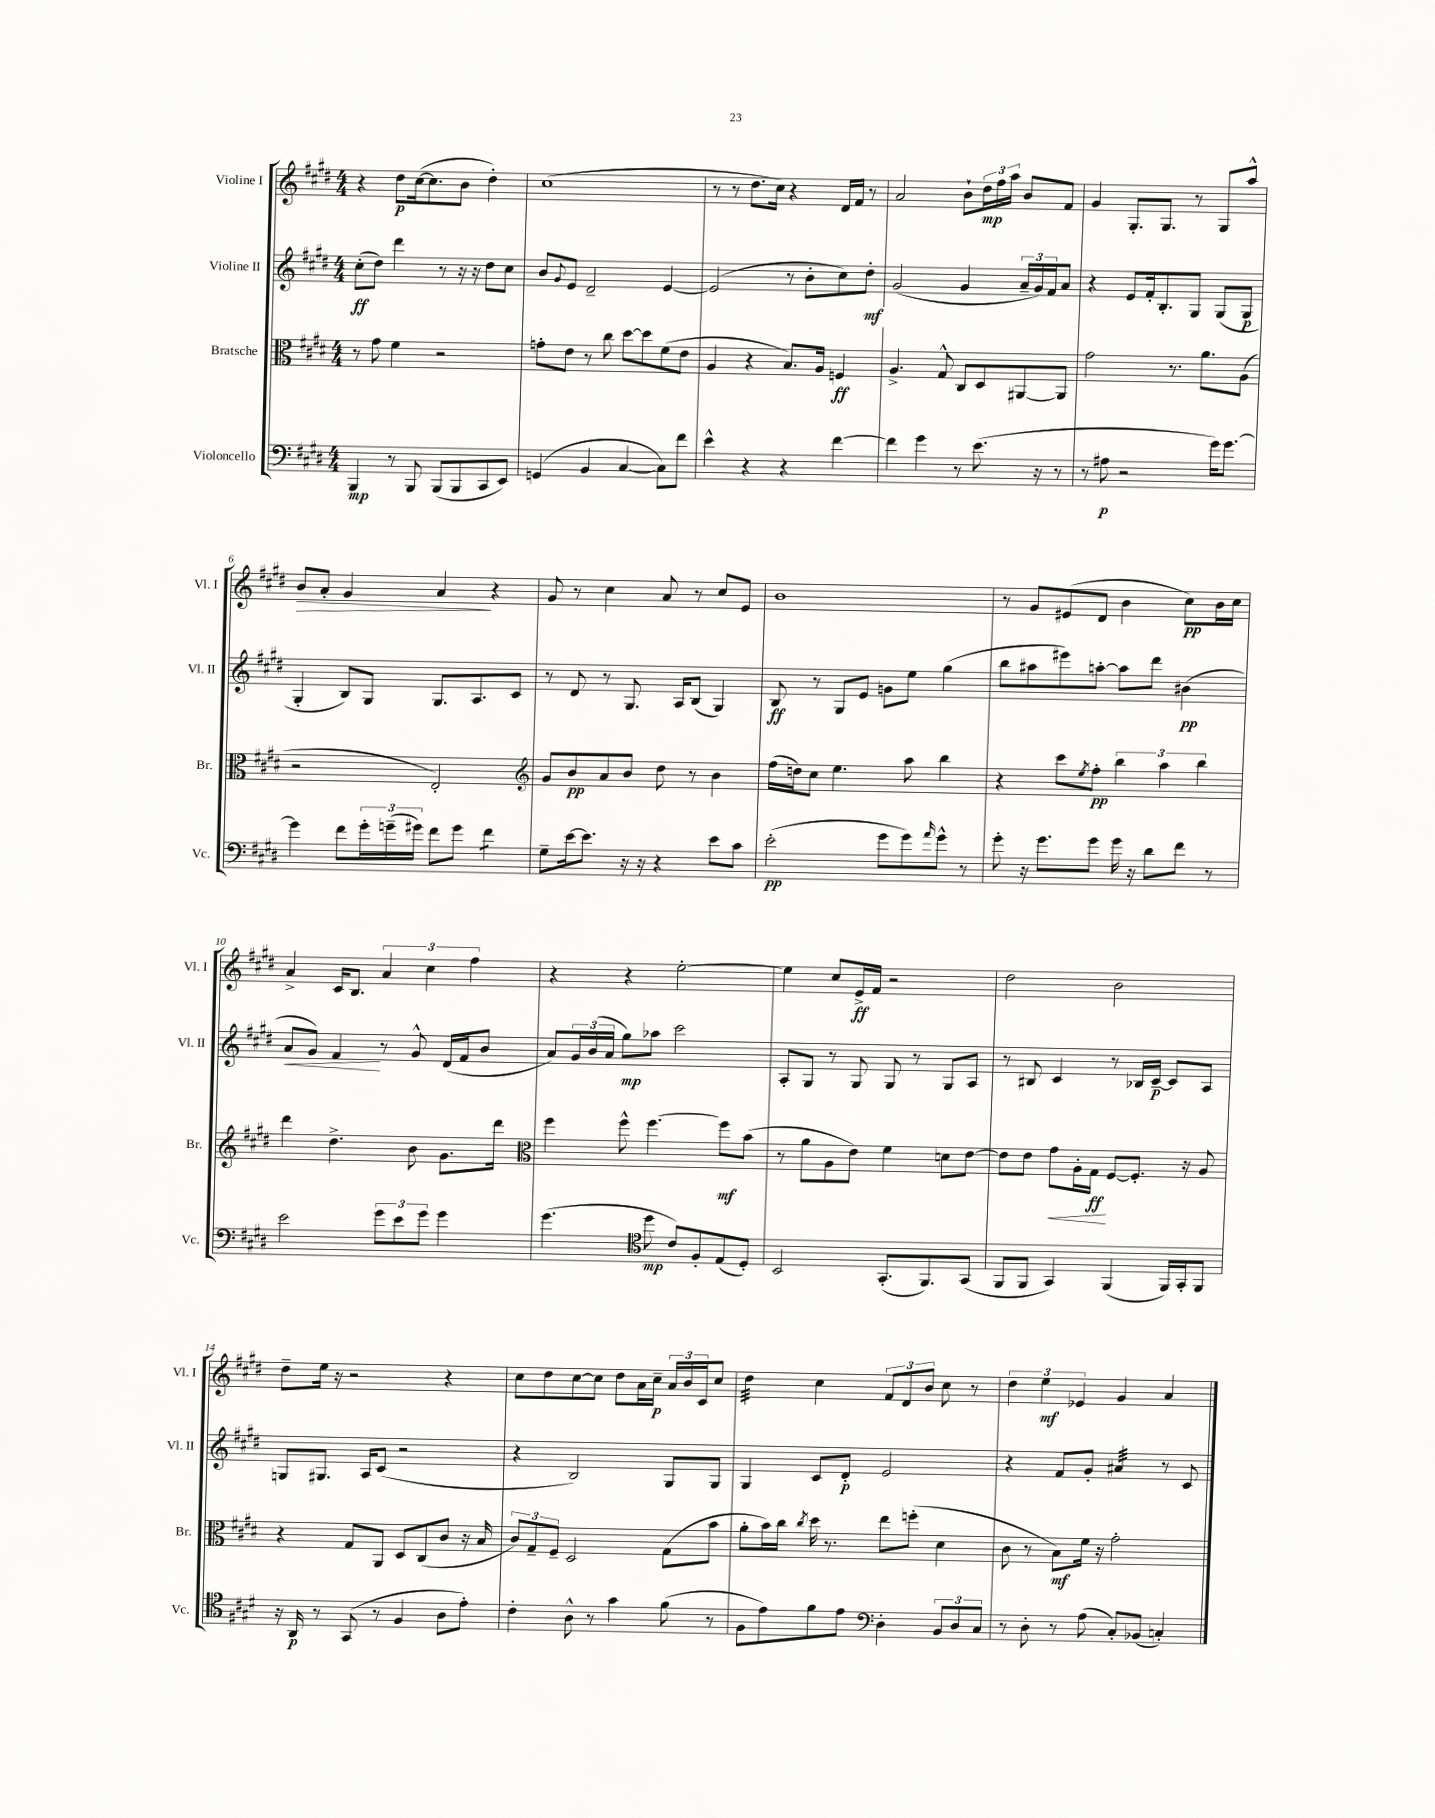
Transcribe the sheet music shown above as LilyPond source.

<<
\new StaffGroup <<
\new Staff = "s0" \with { instrumentName = "Violine I" shortInstrumentName = "Vl. I" } {
    \clef treble \key e \major \numericTimeSignature \time 4/4
    r4 dis''8\p cis''16~( cis''8. b'8 dis''4-.) |
    cis''1( |
    r8 r8 dis''8. cis''16) r4 dis'16 fis'16 r8 |
    a'2 b'8-! \tuplet 3/2 { dis''16\mp fis''16 a''16 } b'8 fis'8 |
    gis'4 gis8.-. gis8. r8 gis8 a''8-^ |
    b'8\> a'8-. gis'4 a'4\! r4 |
    gis'8 r8 cis''4 a'8 r8 cis''8 e'8 |
    b'1 |
    r8 gis'8 eis'8( dis'8 b'4 cis''8\pp) b'16 cis''16 |
    a'4-> cis'16 b8. \tuplet 3/2 { a'4 cis''4 fis''4 } |
    r4 r4 e''2~-. |
    e''4 cis''8 e'16->\ff fis'16 r2 |
    dis''2 b'2 |
    dis''8-- e''16 r16 r2 r4 |
    cis''8 dis''8 cis''8~ cis''8 dis''8 a'16 cis''16--\p \tuplet 3/2 { a'16 b'16 cis'16 } cis''8 |
    dis''4:32 cis''4 \tuplet 3/2 { fis'8 dis'8 b'8 } cis''8 r8 |
    \tuplet 3/2 { dis''4 e''4\mf ees'4 } gis'4 a'4 \bar "|." |
}
\new Staff = "s1" \with { instrumentName = "Violine II" shortInstrumentName = "Vl. II" } {
    \clef treble \key e \major \numericTimeSignature \time 4/4
    cis''8-.\ff( dis''8) dis'''4 r8 r16 r16 dis''8 cis''8 |
    b'8 \appoggiatura { gis'8 } e'8 dis'2-- e'4~ |
    e'2( r8 b'8-. cis''8) dis''8-.\mf |
    gis'2( gis'4 \tuplet 3/2 { a'16-- gis'16) fis'16 } a'8 |
    r4 e'8 fis'16-. b8.-. gis8 gis8( gis8\p |
    gis4-. b8) gis8 gis8. a8. cis'8 |
    r8 dis'8 r8 gis8. a16 b8( gis4) |
    b8\ff r8 gis8 e'8 g'8 e''8 gis''4( |
    b''8 ais''8 eis'''8) a''8~-. a''8 dis'''8 bis'4\pp( |
    a'8\< gis'8) fis'4\! r8 gis'8-^ dis'16( fis'16 b'8 |
    a'8) \tuplet 3/2 { gis'16 b'16( a'16 } gis''8\mp) aes''8 cis'''2 |
    a8-. gis8 r8 gis8 gis8 r8 gis8 a8 |
    r8 bis8 cis'4 r8 bes16 cis'16~--\p cis'8 a8 |
    g8 gis8. a16 cis'8( r2 |
    r4 b2) gis8 gis8 |
    gis4 cis'8 dis'8-.\p e'2 |
    r4 fis'8 gis'8-. ais'4:32 r8 cis'8 \bar "|." |
}
\new Staff = "s2" \with { instrumentName = "Bratsche" shortInstrumentName = "Br." } {
    \clef alto \key e \major \numericTimeSignature \time 4/4
    r8 gis'8 fis'4 r2 |
    g'8-. e'8 r8 cis''8 dis''8~ dis''8 fis'8( e'8 |
    a4 r4 b8.) a16 f4\ff |
    a4.-> gis8-^ cis8 dis8 ais,8~ ais,8 |
    gis'2 r8. a'8. a8( |
    r2 e2-.) |
    \clef treble gis'8 b'8\pp a'8 b'8 dis''8 r8 b'4 |
    fis''16( d''16) cis''8 e''4. a''8 b''4 |
    r4 cis'''8 \acciaccatura { e''8 } fis''8-.\pp \tuplet 3/2 { b''4 a''4 b''4 } |
    dis'''4 dis''4.-> b'8 gis'8. dis'''16 |
    \clef alto fis''4 fis''8-^ fis''4.~ fis''8\mf b'8( |
    r8 a'8 a8 e'8) fis'4 d'8 e'8~ |
    e'8 e'8 gis'8\< a16-. gis16\ff\! fis8~ fis8.-. r16 a8 |
    r4 gis8 a,8 dis8 cis8( cis'8 r16 b16 |
    \tuplet 3/2 { cis'8) gis8-- fis8-- } dis2 gis8( b'8 |
    a'8-. b'16) cis''16 \acciaccatura { cis''8 } dis''16 r8. e''8 f''8-.( dis'4 |
    cis'8 r8 b8\mf) fis'16 r16 gis'2-. \bar "|." |
}
\new Staff = "s3" \with { instrumentName = "Violoncello" shortInstrumentName = "Vc." } {
    \clef bass \key e \major \numericTimeSignature \time 4/4
    b,,4\mp r8 b,,8 b,,8( b,,8 cis,8 e,8) |
    g,4( b,4 cis4~ cis8) fis'8 |
    e'4-^ r4 r4 fis'4~ |
    fis'4 gis'4 r8 e'8.( r16 r8 |
    r8 ais8\p r2 gis'16) gis'8.~ |
    gis'4 fis'8 \tuplet 3/2 { gis'16-. g'16--( gis'16) } fis'8 gis'8 fis'4:8 |
    gis8-- e'16~ e'8. r16 r16 r4 e'8 cis'8 |
    e'2-.\pp( gis'8 gis'8) \grace { a'16 } gis'8-^ r8 |
    gis'8-. r16 gis'8. gis'8 gis'16 r16 dis'8 fis'8 r8 |
    e'2 \tuplet 3/2 { gis'8 e'8 gis'8 } gis'4 |
    gis'4.( \clef tenor dis''8\mp cis'8) fis8-. e8( dis8-.) |
    b,2 gis,8.-.( fis,8.) gis,8( |
    fis,8 fis,8 gis,4) fis,4( fis,16) gis,16-. fis,8 |
    r16 a,16\p r8 gis,8( r8 fis4 a8 e'8-.) |
    cis'4-. a8-^ r8 gis'4 fis'8( r8 |
    fis8 e'8) fis'8 e'8 \clef bass dis4-. \tuplet 3/2 { b,8 dis8 cis8 } |
    r8 dis8-. r8 a8( cis8-.) bes,8( c4-.) \bar "|." |
}
>>
>>
